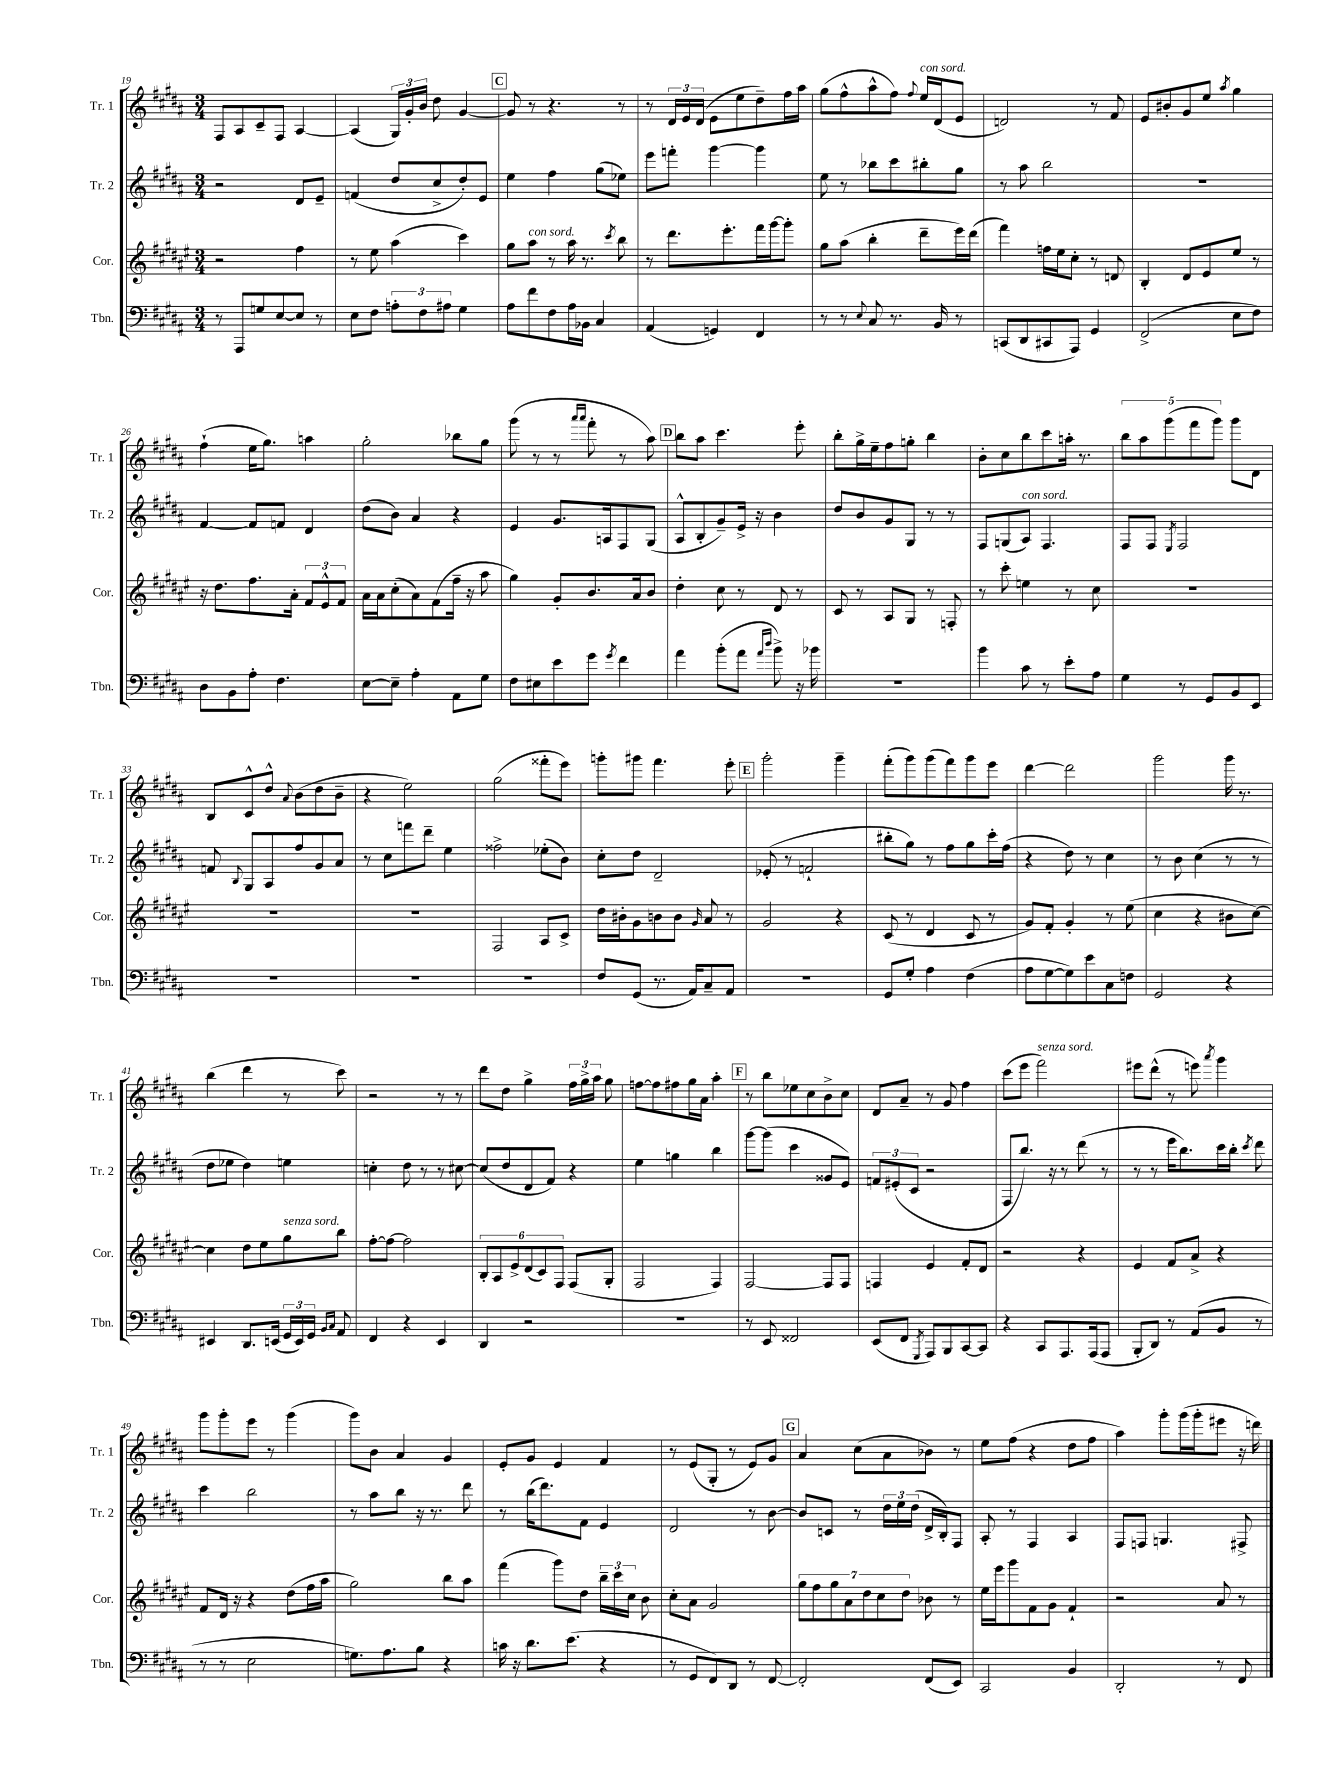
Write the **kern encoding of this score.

**kern	**kern	**kern	**kern
*staff4	*staff3	*staff2	*staff1
*clefF4	*clefG2	*clefG2	*clefG2
*k[f#c#g#d#a#]	*k[f#c#g#d#a#e#]	*k[f#c#g#d#a#]	*k[f#c#g#d#a#]
*M3/4	*M3/4	*M3/4	*M3/4
8r	2r	2r	8F#/L
8AAA#/L	.	.	8A#/
8G/	.	.	8c#~/
[8E/	.	.	8F#/J
8E/]J	4ff#\	8d#/L	[4A#/
8r	.	8e~/J	.
=	=	=	=
8E\L	8r	(4f/	(4A#/]
8F#\J	8ee#\	.	.
12A'\L	(4aa#\	8dd#/L	24G#/LL)
.	.	.	24g#'/
12F#\	.	.	24b/JJ
.	.	8cc#^/	8dd#\
12A#\J	.	.	.
4G#\	4ccc#\)	8dd#'/)	[4g#/
.	.	8e/J	.
=	=	=	=
8A#\L	8gg#\L	4ee\	8g#/]
8f#\	8aa#\J	.	8r
8F#\	8r	4ff#\	4.r
16A#\L	16aa#\	.	.
16BB-\JJ	8.r	.	.
4C#/	.	(8gg#\L	.
.	8qccc#/	.	.
.	8bb\	8ee-\J)	8r
=	=	=	=
(4AA#/	8r	8eee\L	8r
.	8.ddd#\L	8fff'\J	24d#/LL
.	.	.	24e/
.	.	.	(24d#/JJ
4GG/)	.	[4ggg#\	8e\L
.	8.eee#'\	.	.
.	.	.	8ee\
4FF#/	16fff#\L	4ggg#\]	8dd#~\)
.	[16ggg#\J	.	.
.	8ggg#'\]J	.	16ff#\L
.	.	.	16aa#\JJ
=	=	=	=
8r	8gg#\L	8ee\	(8gg#\L
8r	(8aa#\J	8r	8ff#^^\
8qqE/	.	.	.
8C#/	4bb'\	8bb-\L	8aa#^^\
8.r	.	8ccc#\	8ff#\J)
.	.	.	8qqff#/
.	8ddd#~\L	8bb#'\	16ee/LL
16BB/	.	.	(16d#/J
8r	16eee#\L)	8gg#\J	8e/J
.	(16ddd#\JJ	.	.
=	=	=	=
(8CC/L	4fff#\)	8r	2d/)
8DD#/	.	8aa#\	.
8CC#/	16ff\LL	2bb\	.
.	16ee#\J	.	.
8AAA#/J)	8cc#'\J	.	.
4GG#/	8r	.	8r
.	8d/	.	8f#/
=	=	=	=
(2FF#^/	4B'/	2.r	8e/L
.	.	.	8b#'/
.	8d#/L	.	8g#/
.	8e#/	.	8ee/J
.	.	.	8qaa#/
8E\L	8ee#/J	.	4gg#\
8F#\J)	8r	.	.
=	=	=	=
8D#\L	16r	[4f#/	(4ff#`\
.	8.dd#\L	.	.
8BB\	.	.	.
8A#'\J	8.ff#\	8f#/]L	16ee\LK
.	.	.	8.gg#\J)
4.F#\	.	8f/J	.
.	16a#'\Jk	.	.
.	12f#/L	4d#/	4aa\
.	12e#^^/	.	.
.	12f#/J	.	.
=	=	=	=
[8E\L	16a#\LL	(8dd#\L	2gg#'\
.	16a#\J	.	.
8E~\]J	(8cc#'\	8b\J)	.
4A#'\	8a#\)	4a#/	.
.	(8f#\	.	.
8AA#\L	16ff#~\Jk	4r	8bb-\L
.	16r	.	.
8G#\J	8aa#\	.	8gg#\J
=	=	=	=
8F#\L	4gg#\)	4e/	(8ggg#\
8E#\	.	.	8r
8e\	8g#'/L	8.g#/L	8r
.	.	.	16qqaaa#/LL
.	.	.	16qqaaa#/JJ
8g#\J	8.b/	.	8fff#'\
.	.	16A/k	.
8qg#/	.	.	.
4f#\	.	8F#/	8r
.	16a#/k	.	.
.	8b/J	(8G#/J	8aa#\)
=	=	=	=
4a#\	4dd#'\	8A#^^/L	8bb\L
.	.	8B'/	8aa#\J
(8b'\L	8cc#\	8g#~/)	4.ccc#\
8a#\J	8r	16e^/Jk	.
.	.	16r	.
16qqa#/LL	.	.	.
16qqdd#/JJ	.	.	.
8b^\)	8d#/	4b\	.
16r	8r	.	8eee'\
16b-\	.	.	.
=	=	=	=
2.r	8c#/	8dd#/L	8bb'\L
.	8r	8b/	16gg#^\L
.	.	.	16ee~\J
.	8A#/L	8g#/	8ff#\
.	8G#/J	8G#/J	8gg'\J
.	8r	8r	4bb\
.	8F'/	8r	.
=	=	=	=
4b\	8r	8F#/L	8b'\L
.	8ccc#'\	(8G/	8cc#\
8c#\	4ee\	8A#/J)	8bb\
8r	.	4.F#/	8ccc#\
8e'\L	8r	.	16aa'\Jk
.	.	.	8.r
8A#\J	8cc#\	.	.
=	=	=	=
4G#\	2.r	8F#/L	10bb\L
.	.	.	10aa#\
.	.	8F#/J	.
.	.	.	(10ggg#\
.	.	8qE/	.
8r	.	2F#/	.
.	.	.	10fff#\
8GG#/L	.	.	.
.	.	.	10ggg#\J)
8BB/	.	.	8ggg#\L
8EE/J	.	.	8d#\J
=	=	=	=
2.r	2.r	8f/	8B/L
.	.	8qqB/	.
.	.	8G#/L	8c#^^/
.	.	8A#/	8dd#^^/J
.	.	.	8qqa#/
.	.	8ff#/	(8b\L
.	.	8g#/	8dd#\
.	.	8a#/J	8b~\J
=	=	=	=
2.r	2.r	8r	4r
.	.	8cc#\L	.
.	.	8fff\	2ee\)
.	.	8ddd#~\J	.
.	.	4ee\	.
=	=	=	=
2.r	2F#/	2ff##^\	(2gg#\
.	8A#/L	(8ee-'\L	8fff##'\L
.	8c#^/J	8b\J)	8eee\J)
=	=	=	=
8F#/L	16dd#\LL	8cc#'\L	8ggg'\L
.	16b#'\J	.	.
(8GG#/J	8g#\	8dd#\J	8ggg#\J
8.r	8b\	2d#~/	4.fff#\
.	8b\J	.	.
16AA#/LK)	.	.	.
.	16qqg#/	.	.
8C#~/	8a#/	.	.
8AA#/J	8r	.	8eee'\
=	=	=	=
2.r	2g#/	(8e-'/	2ggg#'\
.	.	8r	.
.	.	2f`/	.
.	4r	.	4ggg#~\
=	=	=	=
8GG#/L	(8c#/	8bb#'\L	(8fff#'\L
8G#'/J	8r	8gg#\J)	8ggg#\)
4A#\	4d#/	8r	(8ggg#\
.	.	8ff#\L	8fff#\)
(4F#\	8c#/	8gg#\	8ggg#\
.	8r	16ccc#'\L	8eee\J
.	.	(16ff#\JJ	.
=	=	=	=
8A#\L	8g#/L)	4r	[4ddd#\
[8G#\	8f#'/J	.	.
8G#\])	4g#'/	8dd#\)	2ddd#\]
8e\	.	8r	.
8C#\	8r	4cc#\	.
8F\J	(8ee#\	.	.
=	=	=	=
2GG#/	4cc#\	8r	2ggg#\
.	.	8b\	.
.	4r	(4cc#\	.
4r	8b#\L	8r	16ggg#\
.	.	.	8.r
.	[8cc#\J)	8r	.
=	=	=	=
4EE#/	4cc#\]	8dd#\L	(4bb\
.	.	8ee-\J	.
8.DD#/L	8dd#\L	4dd#\)	4ddd#\
.	8ee#\	.	.
(16EE/Jk	.	.	.
24GG#/LL	8gg#\	4ee\	8r
24EE/)	.	.	.
24GG#/JJ	.	.	.
16qqBB/LL	.	.	.
16qqC#/JJ	.	.	.
8AA#/	8bb\J	.	8ccc#\)
=	=	=	=
4FF#/	[8ff#'\L	4cc'\	2r
.	8ff#\_J	.	.
4r	2ff#\]	8dd#\	.
.	.	8r	.
4EE/	.	8r	8r
.	.	[8cc#\	8r
=	=	=	=
4DD#/	12B'/L	(8cc#/]L	8ddd#\L
.	12A#/	.	.
.	.	8dd#/	8dd#\J
.	12e#^/	.	.
2r	(12d#/	8d#/	4gg#^\
.	12c#/)	.	.
.	.	8f#/J)	.
.	12F#/J	.	.
.	(8F#/L	4r	24ff#\LL
.	.	.	24gg#^\
.	.	.	24aa#\JJ
.	8G#'/J	.	8gg#\
=	=	=	=
2.r	2F#/	4ee\	[8ff\L
.	.	.	8ff\]
.	.	4gg\	8ff#\
.	.	.	16gg#\L
.	.	.	16a#\JJ
.	4F#/)	4bb\	4aa#'\
=	=	=	=
8r	[2F#/	[8ggg#\L	8r
8EE/	.	(8ggg#\]J	8bb\L
2FF##/	.	4ccc#\	8ee-\
.	.	.	8cc#\
.	8F#/]L	8g##/L	8b^\
.	8F#/J	8e/J)	8cc#\J
=	=	=	=
(8EE/L	4F/	12f/L	8d#/L
.	.	(12e#'/	.
8FF#/J	.	.	8a#~/J
.	.	12c#/J	.
8qGGG#/	.	.	.
8AAA#/L)	4e#/	2r	8r
8BBB/	.	.	8g#/
[8CC#/	8f#'/L	.	4ff#\
8CC#/]J	8d#/J	.	.
=	=	=	=
4r	2r	8F#/L	(8ccc#\L
.	.	8.bb/J)	8eee\J
8CC#/L	.	.	2fff#\)
.	.	16r	.
8.AAA#/	.	8r	.
.	4r	(8ddd#\	.
(16AAA#/k	.	.	.
8AAA#/J	.	8r	.
=	=	=	=
8BBB'/L	4e#/	8r	8eee#\L
8DD#/J)	.	8r	(8ddd#^^\J
8r	8f#/L	16eee\LK	8r
.	.	8.bb\)	.
(8AA#/L	8a#^/J	.	8eee\)
.	.	.	8qaaa#/
8BB/J	4r	16ccc#\L	4ggg#\
.	.	16bb'\JJ	.
.	.	8qccc#/	.
8r	.	8ddd#\	.
=	=	=	=
8r	8f#/L	4ccc#\	8ggg#\L
8r	16d#/Jk	.	8ggg#'\
.	16r	.	.
2E\	4r	2bb\	8eee\J
.	.	.	8r
.	(8dd#\L	.	(4ggg#\
.	16ff#\L	.	.
.	16aa#\JJ	.	.
=	=	=	=
8.G\L)	2gg#\)	8r	8ggg#\L)
.	.	8aa#\L	8b\J
8.A#\	.	.	.
.	.	8bb\J	4a#/
8B\J	.	16r	.
.	.	8.r	.
4r	8bb\L	.	4g#/
.	8aa#\J	8ddd#\	.
=	=	=	=
16c\	(4fff#\	8r	8e'/L
16r	.	.	.
8.d#\L	.	(16bb\LK	8g#/J
.	.	8.ddd#\)	.
.	8ggg#\L)	.	4e/
(8.e\J	.	.	.
.	8dd#\J	8f#\J	.
4r	24bb~\LL	4e/	4f#/
.	24ccc#\	.	.
.	24cc#\JJ	.	.
.	8b\	.	.
=	=	=	=
8r	8cc#'\L	2d#/	8r
8GG#/L	8a#\J	.	(8e/L
8FF#/)	2g#/	.	8G#'/J
8DD#/J	.	.	8r
8r	.	8r	8e/L)
[8FF#/	.	[8b\	8g#/J
=	=	=	=
2FF#'/]	14gg#\L	8b/]L	4a#/
.	14ff#\	.	.
.	.	8c/J	.
.	14gg#\	.	.
.	14a#\	.	.
.	.	8r	(8cc#\L
.	14dd#\	.	.
.	14cc#\	.	.
.	.	24dd#\LL	8a#\
.	.	24ee\	.
.	14dd#\J	.	.
.	.	(24dd#\JJ	.
(8FF#/L	8b-\	16d#^/LL	8b-\J)
.	.	16B'/J)	.
8EE/J)	8r	8F#/J	8r
=	=	=	=
2CC#/	16ee#\LL	8A#'/	8ee\L
.	16eee#\J	.	.
.	8ggg#\	8r	(8ff#\J
.	8f#\	4F#/	4r
.	8g#\J	.	.
4BB/	4f#`/	4A#/	8dd#\L
.	.	.	8ff#\J
=	=	=	=
2DD#'/	2r	8F#/L	4aa#\)
.	.	8F/J	.
.	.	4.G/	8ggg#'\L
.	.	.	(16ggg#\L
.	.	.	16ggg#'\J
8r	8a#/	.	8eee#\J
8FF#/	8r	8F#^/	16r
.	.	.	16ddd\)
==	==	==	==
*-	*-	*-	*-
